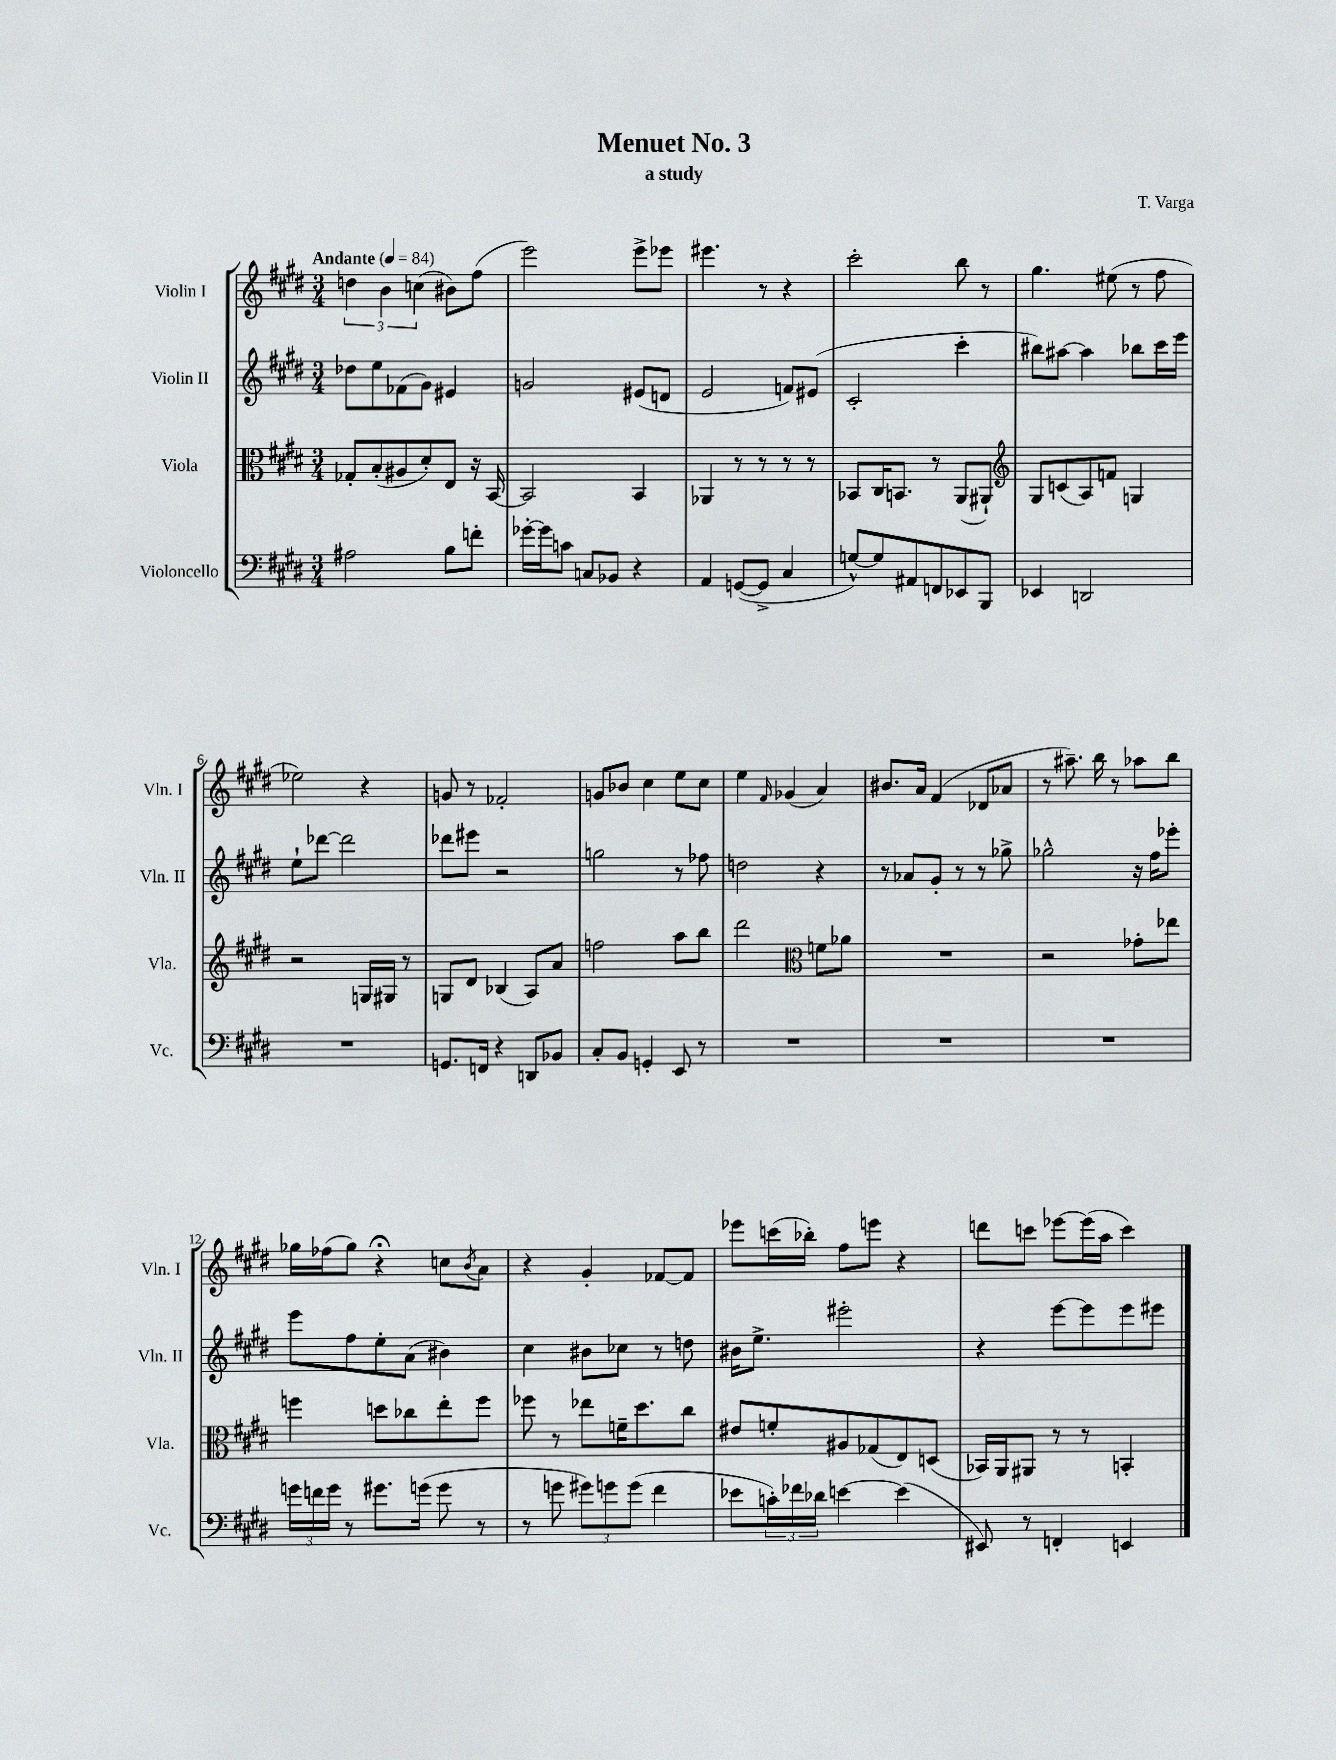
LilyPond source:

\header { title = "Menuet No. 3" composer = "T. Varga" subtitle = "a study" }
<<
\new StaffGroup <<
\new Staff = "s0" \with { instrumentName = "Violin I" shortInstrumentName = "Vln. I" } {
    \clef treble \key e \major \numericTimeSignature \time 3/4 \tempo "Andante" 4 = 84
    \tuplet 3/2 { d''4 b'4 c''4( } bis'8) fis''8( |
    e'''2) e'''8-> ees'''8 |
    eis'''4. r8 r4 |
    cis'''2-. b''8 r8 |
    gis''4. eis''8( r8 fis''8 |
    ees''2) r4 |
    g'8 r8 fes'2-. |
    g'8 bes'8 cis''4 e''8 cis''8 |
    e''4 \grace { fis'16 } ges'4( a'4) |
    bis'8. a'16 fis'4( des'8 aes'8 |
    r8 ais''8.--) b''16 r8 aes''8 b''8 |
    ges''16 fes''16( ges''8) r4\fermata c''8 \acciaccatura { b'8 } a'8 |
    r4 gis'4-. fes'8~ fes'8 |
    ees'''8 c'''16( bes''16-.) fis''8 e'''8 r4 |
    d'''8 c'''8 ees'''8~ ees'''16( a''16 c'''4) \bar "|." |
}
\new Staff = "s1" \with { instrumentName = "Violin II" shortInstrumentName = "Vln. II" } {
    \clef treble \key e \major \numericTimeSignature \time 3/4
    des''8 e''8 fes'8( gis'8) eis'4 |
    g'2 eis'8( d'8 |
    e'2 f'8) eis'8( |
    cis'2-. cis'''4-. |
    bis''8) ais''8~ ais''4 bes''8 cis'''16 e'''16 |
    e''8-! des'''8~ des'''2 |
    des'''8 eis'''8 r2 |
    g''2 r8 fes''8 |
    d''2 r4 |
    r8 aes'8 gis'8-. r8 r8 ges''8-> |
    ges''2-^ r16 fis''16 ees'''8-. |
    e'''8 fis''8 e''8-. a'8( bis'4) |
    cis''4 bis'8 ces''8 r8 d''8 |
    bis'16 e''8.-> eis'''2-. |
    r4 e'''8~ e'''8 e'''8 eis'''8 \bar "|." |
}
\new Staff = "s2" \with { instrumentName = "Viola" shortInstrumentName = "Vla." } {
    \clef alto \key e \major \numericTimeSignature \time 3/4
    ges8-. b8-.( ais8 dis'8-.) e8 r16 b,16~ |
    b,2 b,4 |
    aes,4 r8 r8 r8 r8 |
    bes,8 cis16 b,8. r8 a,8( ais,8-!) |
    \clef treble gis8 c'8( a8) f'8 g4 |
    r2 g16 gis16 r8 |
    g8 dis'8 bes4( a8) a'8 |
    f''2 a''8 b''8 |
    dis'''2 \clef alto f'8 aes'8 |
    R2. |
    r2 ges'8-. ees''8 |
    f''4 d''8 ces''8 e''8-. f''8 |
    fes''8 r8 ees''8 f'16-- dis''8. cis''8 |
    eis'8 f'8-. ais8 ges8( e8) d8( |
    bes,16) a,16 ais,8 r8 r8 b,4-. \bar "|." |
}
\new Staff = "s3" \with { instrumentName = "Violoncello" shortInstrumentName = "Vc." } {
    \clef bass \key e \major \numericTimeSignature \time 3/4
    ais2 b8 f'8-. |
    ges'16~-. ges'16 c'8 c8 bes,8 r4 |
    a,4 g,8~( g,8-> cis4 |
    g8~-^) g8 ais,8 f,8 ees,8 b,,8 |
    ees,4 d,2 |
    R2. |
    g,8. f,16 r4 d,8 bes,8 |
    cis8-. b,8 g,4-. e,8 r8 |
    R2. |
    R2. |
    R2. |
    \tuplet 3/2 { g'16 f'16 g'16 } r8 gis'8. g'16( g'8 r8 |
    r8 g'8 \tuplet 3/2 { gis'8) g'8 g'8( } fis'4 |
    ees'8 \tuplet 3/2 { c'16-.) fes'16 des'16 } e'4~ e'4( |
    eis,8) r8 f,4-. e,4 \bar "|." |
}
>>
>>
